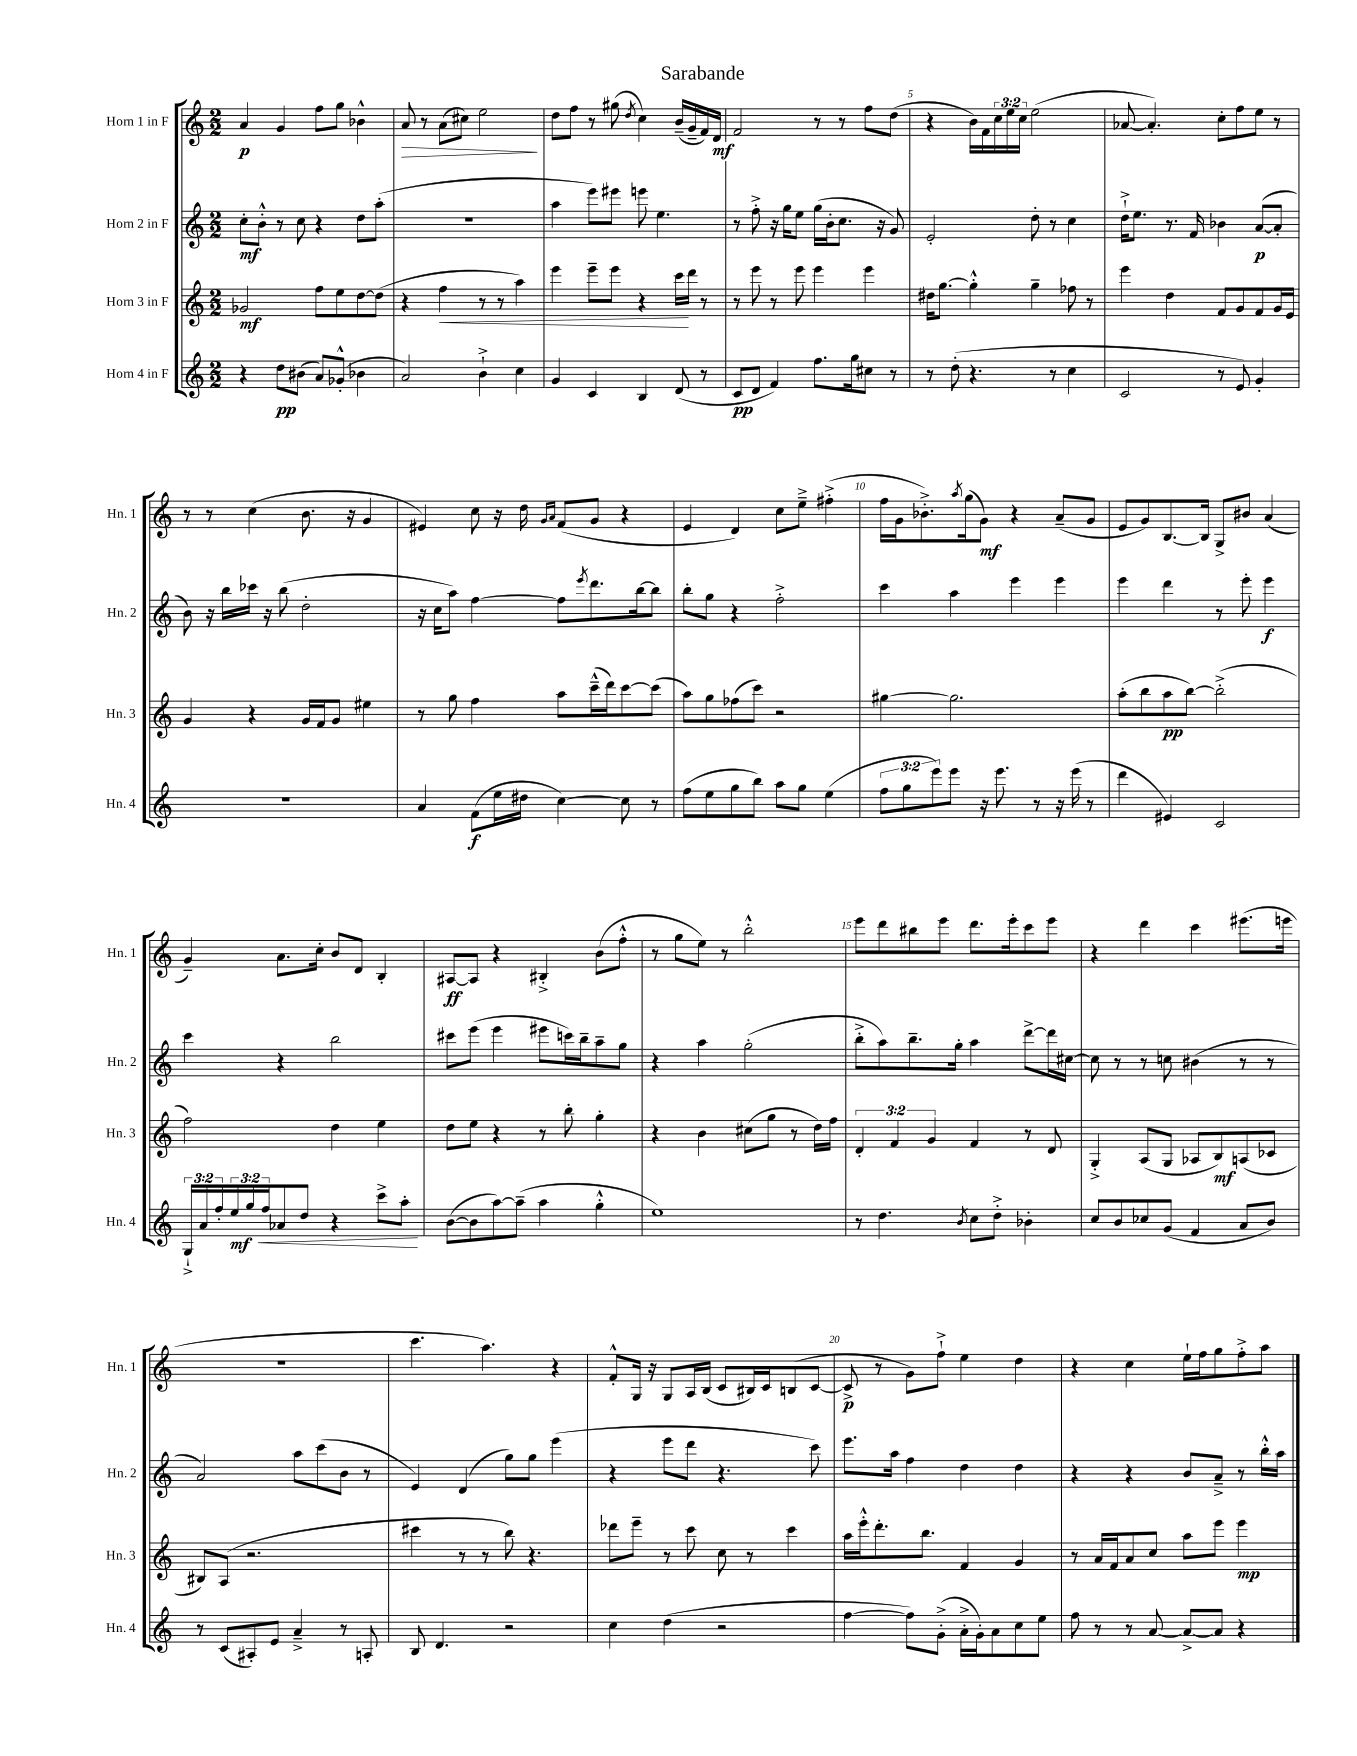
\header { title = "Sarabande" }
<<
\new StaffGroup <<
\new Staff = "s0" \with { instrumentName = "Horn 1 in F" shortInstrumentName = "Hn. 1" } {
    \clef treble \key c \major \numericTimeSignature \time 2/2 \override Staff.TupletNumber.text = #tuplet-number::calc-fraction-text
    a'4\p g'4 f''8 g''8 bes'4-^ |
    a'8\> r8 a'8( cis''8) e''2\! |
    d''8 f''8 r8 gis''8( \acciaccatura { d''8 } c''4) b'16--( g'16-- f'16) d'16\mf |
    f'2 r8 r8 f''8 d''8( |
    r4 b'16) f'16 \tuplet 3/2 { c''16 e''16 c''16 } e''2( |
    aes'8~ aes'4.-.) c''8-. f''8 e''8 r8 |
    r8 r8 c''4( b'8. r16 g'4 |
    eis'4) c''8 r16 d''16 \grace { g'16 a'16 } f'8( g'8 r4 |
    e'4 d'4) c''8 e''8---> fis''4-.->( |
    f''16 g'16 bes'8.-.->) \acciaccatura { a''8 } g''16( g'8\mf) r4 a'8--( g'8 |
    e'8 g'8) b8.~ b16 g8-> bis'8 a'4( |
    g'4--) a'8. c''16-. b'8 d'8 b4-. |
    ais8~\ff ais8 r4 bis4-.-> b'8( f''8-.-^ |
    r8 g''8 e''8) r8 b''2-.-^ |
    e'''8 d'''8 bis''8 e'''8 d'''8. e'''16-. c'''8 e'''8 |
    r4 d'''4 c'''4 eis'''8.( e'''16 |
    R1 |
    c'''4. a''4.) r4 |
    f'8-.-^ g16 r16 g8 a16 b16( c'8 bis16) c'16 b8( c'8~ |
    c'8->\p r8 g'8) f''8-!-> e''4 d''4 |
    r4 c''4 e''16-! f''16 g''8 f''8-.-> a''8 \bar "|." |
}
\new Staff = "s1" \with { instrumentName = "Horn 2 in F" shortInstrumentName = "Hn. 2" } {
    \clef treble \key c \major \numericTimeSignature \time 2/2
    c''8-.\mf b'8-.-^ r8 c''8 r4 d''8 a''8-.( |
    R1 |
    a''4 e'''8) eis'''8 e'''8 e''4. |
    r8 f''8-.-> r16 g''16 e''8 g''16( b'16-. c''8. r16 g'8) |
    e'2-. d''8-. r8 c''4 |
    d''16-!-> e''8. r8. f'16 bes'4 a'8~\p( a'8-. |
    b'8) r16 b''16 ces'''16 r16 b''8( d''2-. |
    r16 c''16 a''8) f''4~ f''8 \acciaccatura { e'''8 } d'''8. b''16~ b''8 |
    b''8-. g''8 r4 f''2-.-> |
    c'''4 a''4 e'''4 e'''4 |
    e'''4 d'''4 r8 e'''8-. e'''4\f |
    c'''4 r4 b''2 |
    cis'''8 e'''8( e'''4 eis'''8 c'''16) b''16-- a''8-- g''8 |
    r4 a''4 g''2-.( |
    b''8-.-> a''8) b''8.-- g''16-. a''4 d'''8~-> d'''16 cis''16~ |
    cis''8 r8 r8 c''8 bis'4( r8 r8 |
    a'2) a''8 c'''8( b'8 r8 |
    e'4) d'4( g''8) g''8 e'''4( |
    r4 e'''8 d'''8 r4. c'''8) |
    e'''8. a''16 f''4 d''4 d''4 |
    r4 r4 b'8 a'8---> r8 b''16-.-^ a''16 \bar "|." |
}
\new Staff = "s2" \with { instrumentName = "Horn 3 in F" shortInstrumentName = "Hn. 3" } {
    \clef treble \key c \major \numericTimeSignature \time 2/2 \override Staff.TupletNumber.text = #tuplet-number::calc-fraction-text
    ges'2\mf f''8 e''8 d''8~ d''8( |
    r4 f''4\< r8 r8 a''4) |
    e'''4 e'''8-- e'''8 r4 c'''16\! d'''16 r8 |
    r8 e'''8 r8 e'''8 e'''4 e'''4 |
    dis''16 g''8.~ g''4-.-^ g''4-- fes''8 r8 |
    e'''4 d''4 f'8 g'8 f'8 g'16 e'16 |
    g'4 r4 g'16 f'16 g'8 eis''4 |
    r8 g''8 f''4 a''8 c'''16---^( d'''16) c'''8~ c'''8( |
    a''8) g''8 fes''8( c'''8) r2 |
    gis''4~ gis''2. |
    a''8-.( b''8 a''8\pp b''8~) b''2-.->( |
    f''2) d''4 e''4 |
    d''8 e''8 r4 r8 b''8-. g''4-. |
    r4 b'4 cis''8( g''8 r8 d''16) f''16 |
    \tuplet 3/2 { d'4-. f'4 g'4 } f'4 r8 d'8 |
    g4-.-> a8( g8 aes8 b8\mf) a8( ces'8 |
    bis8) a8( r2. |
    cis'''4 r8 r8 b''8) r4. |
    des'''8 e'''8-- r8 c'''8 c''8 r8 c'''4 |
    a''16 e'''16-.-^ d'''8.-. b''8. f'4 g'4 |
    r8 a'16 f'16 a'8 c''8 a''8 e'''8 e'''4\mp \bar "|." |
}
\new Staff = "s3" \with { instrumentName = "Horn 4 in F" shortInstrumentName = "Hn. 4" } {
    \clef treble \key c \major \numericTimeSignature \time 2/2 \override Staff.TupletNumber.text = #tuplet-number::calc-fraction-text
    r4 d''8\pp bis'8( a'8) ges'8-.-^( bes'4 |
    a'2) b'4-!-> c''4 |
    g'4 c'4 b4 d'8( r8 |
    c'8\pp d'8 f'4) f''8. g''16 cis''8 r8 |
    r8 d''8-.( r4. r8 c''4 |
    c'2 r8 e'8) g'4-. |
    R1 |
    a'4 f'8\f( e''16 dis''16 c''4~) c''8 r8 |
    f''8( e''8 g''8 b''8) a''8 g''8 e''4( |
    \tuplet 3/2 { f''8 g''8 e'''8) } e'''8 r16 e'''8. r8 r16 e'''16( r8 |
    d'''4 eis'4) c'2 |
    \tuplet 3/2 { g16-!-> a'16 f''16-. } \tuplet 3/2 { e''16\mf g''16 f''16\< } aes'8 d''8 r4 c'''8-> a''8-.\! |
    b'8~( b'8 a''8~) a''8--( a''4 g''4-.-^ |
    e''1) |
    r8 d''4. \acciaccatura { b'8 } c''8 d''8-.-> bes'4-. |
    c''8 b'8 ces''8 g'8( f'4 a'8 b'8) |
    r8 c'8( ais8-.) e'8 a'4---> r8 a8-. |
    b8 d'4. r2 |
    c''4 d''4( r2 |
    f''4~ f''8) g'8-.->( a'16-.-> g'16-.) a'8 c''8 e''8 |
    f''8 r8 r8 a'8~ a'8~-> a'8 r4 \bar "|." |
}
>>
>>
\layout { \context { \Score \override BarNumber.break-visibility = ##(#f #t #t) barNumberVisibility = #(every-nth-bar-number-visible 5) } }
